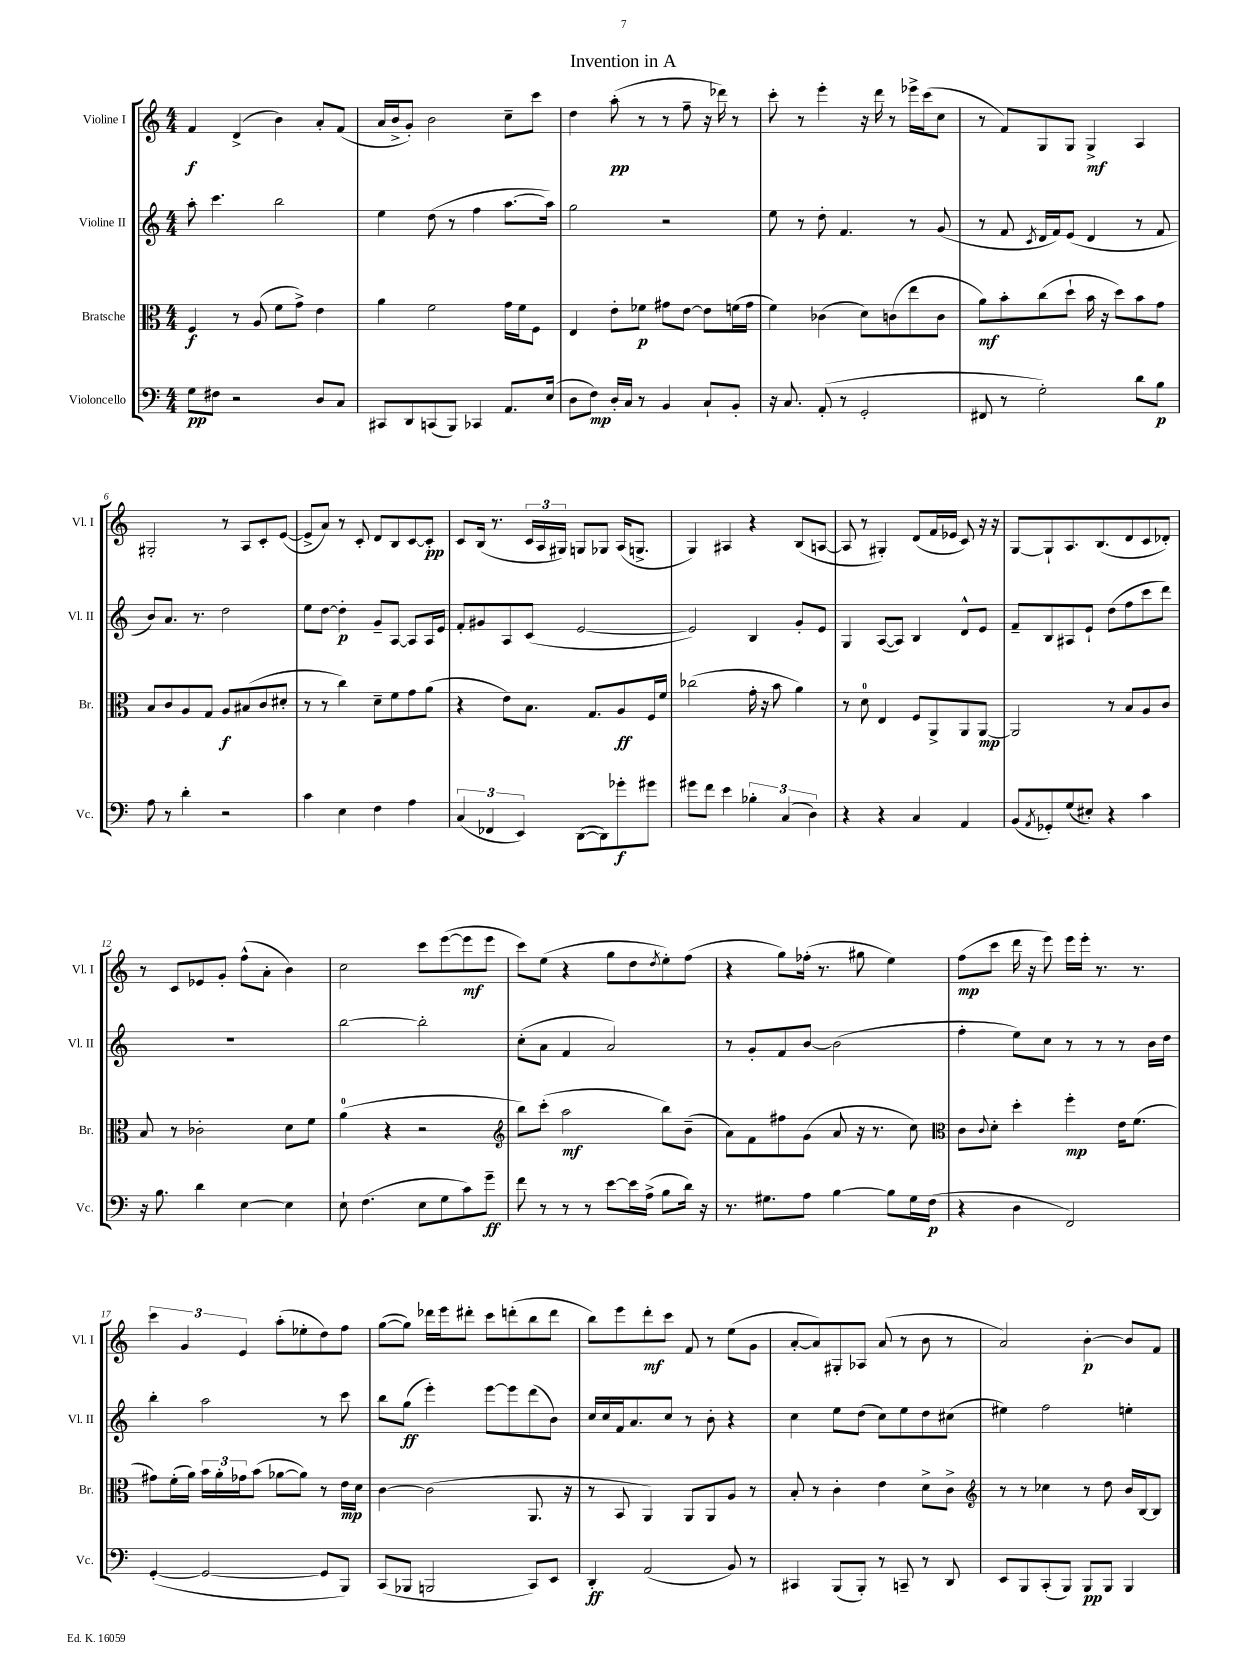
\header { title = "Invention in A" }
<<
\new StaffGroup <<
\new Staff = "s0" \with { instrumentName = "Violine I" shortInstrumentName = "Vl. I" } {
    \clef treble \key c \major \numericTimeSignature \time 4/4
    f'4\f d'4->( b'4) a'8-. f'8( |
    a'16 b'16-> g'8-.) b'2 c''8-- c'''8 |
    d''4 a''8-.\pp( r8 r8 f''8-- r16 des'''16) r8 |
    c'''8-. r8 e'''4-. r16 d'''16 r8 ees'''16-> c'''16( c''8 |
    r8 f'8) g8 g8 g4->\mf a4 |
    gis2-. r8 a8 c'8-. e'8~( |
    e'8-> a'8) r8 c'8-. d'8 b8 c'8~ c'8-.\pp |
    c'8 b16( r8. \tuplet 3/2 { c'16 a16 gis16) } g8 ges8 a16( g8.-> |
    g4) ais4 r4 b8( a8~ |
    a8 r8 gis4-.) d'8( f'16 ees'16 c'8) r16 r16 |
    g8~ g8-! a8. b8.( d'8 c'8 des'8-.) |
    r8 c'8 ees'8 g'8-. f''8-^( a'8-. b'4) |
    c''2 c'''8 e'''8~( e'''8\mf e'''8 |
    c'''8) e''8( r4 g''8 d''8 \acciaccatura { d''8 } e''8-.) f''8( |
    r4 g''8) fes''16-.( r8. gis''8 e''4) |
    f''8\mp( c'''8 d'''16 r16 e'''8) e'''16 e'''16-. r8. r8. |
    \tuplet 3/2 { c'''4 g'4 e'4 } a''8-.( ees''8-. d''8) f''8 |
    g''8~( g''8) des'''16 e'''16 dis'''8-. c'''8 d'''8-.( b''8 d'''8 |
    b''8) e'''8 d'''8-.\mf c'''8 f'8 r8 e''8( g'8 |
    a'8~-. a'8) gis8-. aes8 a'8( r8 b'8 r8 |
    a'2) b'4~-.\p b'8 f'8 \bar "|." |
}
\new Staff = "s1" \with { instrumentName = "Violine II" shortInstrumentName = "Vl. II" } {
    \clef treble \key c \major \numericTimeSignature \time 4/4
    a''8-. c'''4. b''2 |
    e''4 d''8( r8 f''4 a''8.~ a''16) |
    g''2 r2 |
    e''8 r8 d''8-. f'4. r8 g'8( |
    r8 f'8 \acciaccatura { c'8 } d'16 f'16) e'8( d'4 r8 f'8 |
    b'8) a'8. r8. d''2 |
    e''8 d''8~ d''4-.\p g'8-- a8~ a8 a16 e'16 |
    f'8-. gis'8 a8 c'8( e'2~ |
    e'2) b4 g'8-. e'8 |
    g4 a8~( a8) b4 d'8-^ e'8 |
    f'8-- b8 ais8 e'8-! d''8( f''8 c'''8 d'''8) |
    R1 |
    b''2~ b''2-. |
    c''8-.( a'8 f'4 a'2) |
    r8 g'8-. f'8 b'8~ b'2( |
    f''4-. e''8) c''8 r8 r8 r8 b'16 d''16 |
    b''4-. a''2 r8 c'''8 |
    b''8 g''8\ff( e'''4-.) e'''8~ e'''8 d'''8( b'8) |
    c''16 c''16 f'16 a'8. c''8 r8 b'8-. r4 |
    c''4 e''8 d''8( c''8) e''8 d''8 cis''8( |
    eis''4) f''2 e''4-. \bar "|." |
}
\new Staff = "s2" \with { instrumentName = "Bratsche" shortInstrumentName = "Br." } {
    \clef alto \key c \major \numericTimeSignature \time 4/4
    f4\f r8 a8( f'8 g'8->) e'4 |
    a'4 f'2 g'16 f'16 f8 |
    e4 e'8-. fes'8\p gis'8 e'8~ e'8 f'16( gis'16 |
    f'4) ces'4( d'8) c'8( e''8 c'8 |
    a'8\mf) b'8-. c''8( d''8-! b'16 r16 d''8) b'8 g'8 |
    b8 c'8 a8 g8 a8\f bis8( c'8 dis'8-. |
    r8 r8 c''4) d'8-- f'8 g'8 a'8( |
    r4 e'8) b8. g8. a8\ff f16 f'16 |
    ces''2( g'16-. r16 b'8 a'4) |
    r8 d'8-0 e4 f8 a,8-> a,8 a,8~\mp |
    a,2 r8 b8 a8 c'8 |
    b8 r8 ces'2-. d'8 f'8 |
    a'4-0( r4 r2 |
    \clef treble b''8) c'''8-.( a''2\mf b''8) b'8--( |
    a'8) f'8 fis''8 g'8( a'8 r16 r8. c''8) |
    \clef alto c'8 \appoggiatura { c'8 } d'8-. d''4-. f''4-.\mp e'16 f'8.( |
    gis'8) f'16-.( a'16) \tuplet 3/2 { b'16 a'16-. ges'16 } b'8( aes'8~ aes'8) r8 e'16\mp d'16 |
    c'4~ c'2( a,8. r16 |
    r8 b,8 a,4) a,8 a,8 a8 r8 |
    b8-. r8 c'4-. e'4 d'8-> c'8-> |
    \clef treble r8 r8 ces''4 r8 d''8 b'16 b16~ b8 \bar "|." |
}
\new Staff = "s3" \with { instrumentName = "Violoncello" shortInstrumentName = "Vc." } {
    \clef bass \key c \major \numericTimeSignature \time 4/4
    g8\pp fis8 r2 d8 c8 |
    cis,8 d,8 c,8( b,,8) ces,4 a,8. e16( |
    d8 f8\mp) d16-. c16 r8 b,4 c8-! b,8-. |
    r16 c8. a,8-.( r8 g,2-. |
    fis,8 r8 g2-.) d'8 b8\p |
    a8 r8 d'4-. r2 |
    c'4 e4 f4 a4 |
    \tuplet 3/2 { c4( fes,4 e,4) } d,8~( d,8) ges'8-.\f gis'8 |
    gis'8 f'8 e'4 \tuplet 3/2 { bes4-. c4( d4) } |
    r4 r4 c4 a,4 |
    b,8( \acciaccatura { a,8 } ges,8-.) g8( eis8-.) r4 c'4 |
    r16 b8. d'4 e4~ e4 |
    e8-! f4.( e8 g8 c'8) g'8--\ff |
    f'8 r8 r8 r8 e'8~ e'16 a16->( b8 d'16) r16 |
    r8. gis8. a8 b4~ b8 gis16 f16\p( |
    r4 d4 f,2) |
    g,4~-.( g,2~ g,8 b,,8) |
    c,8( bes,,8 b,,2 c,8) e,8 |
    d,4-.\ff a,2( b,8) r8 |
    cis,4 b,,8( b,,8-.) r8 c,8-- r8 d,8 |
    e,8 b,,8 c,8-.( b,,8) b,,8\pp b,,8 b,,4 \bar "|." |
}
>>
>>
